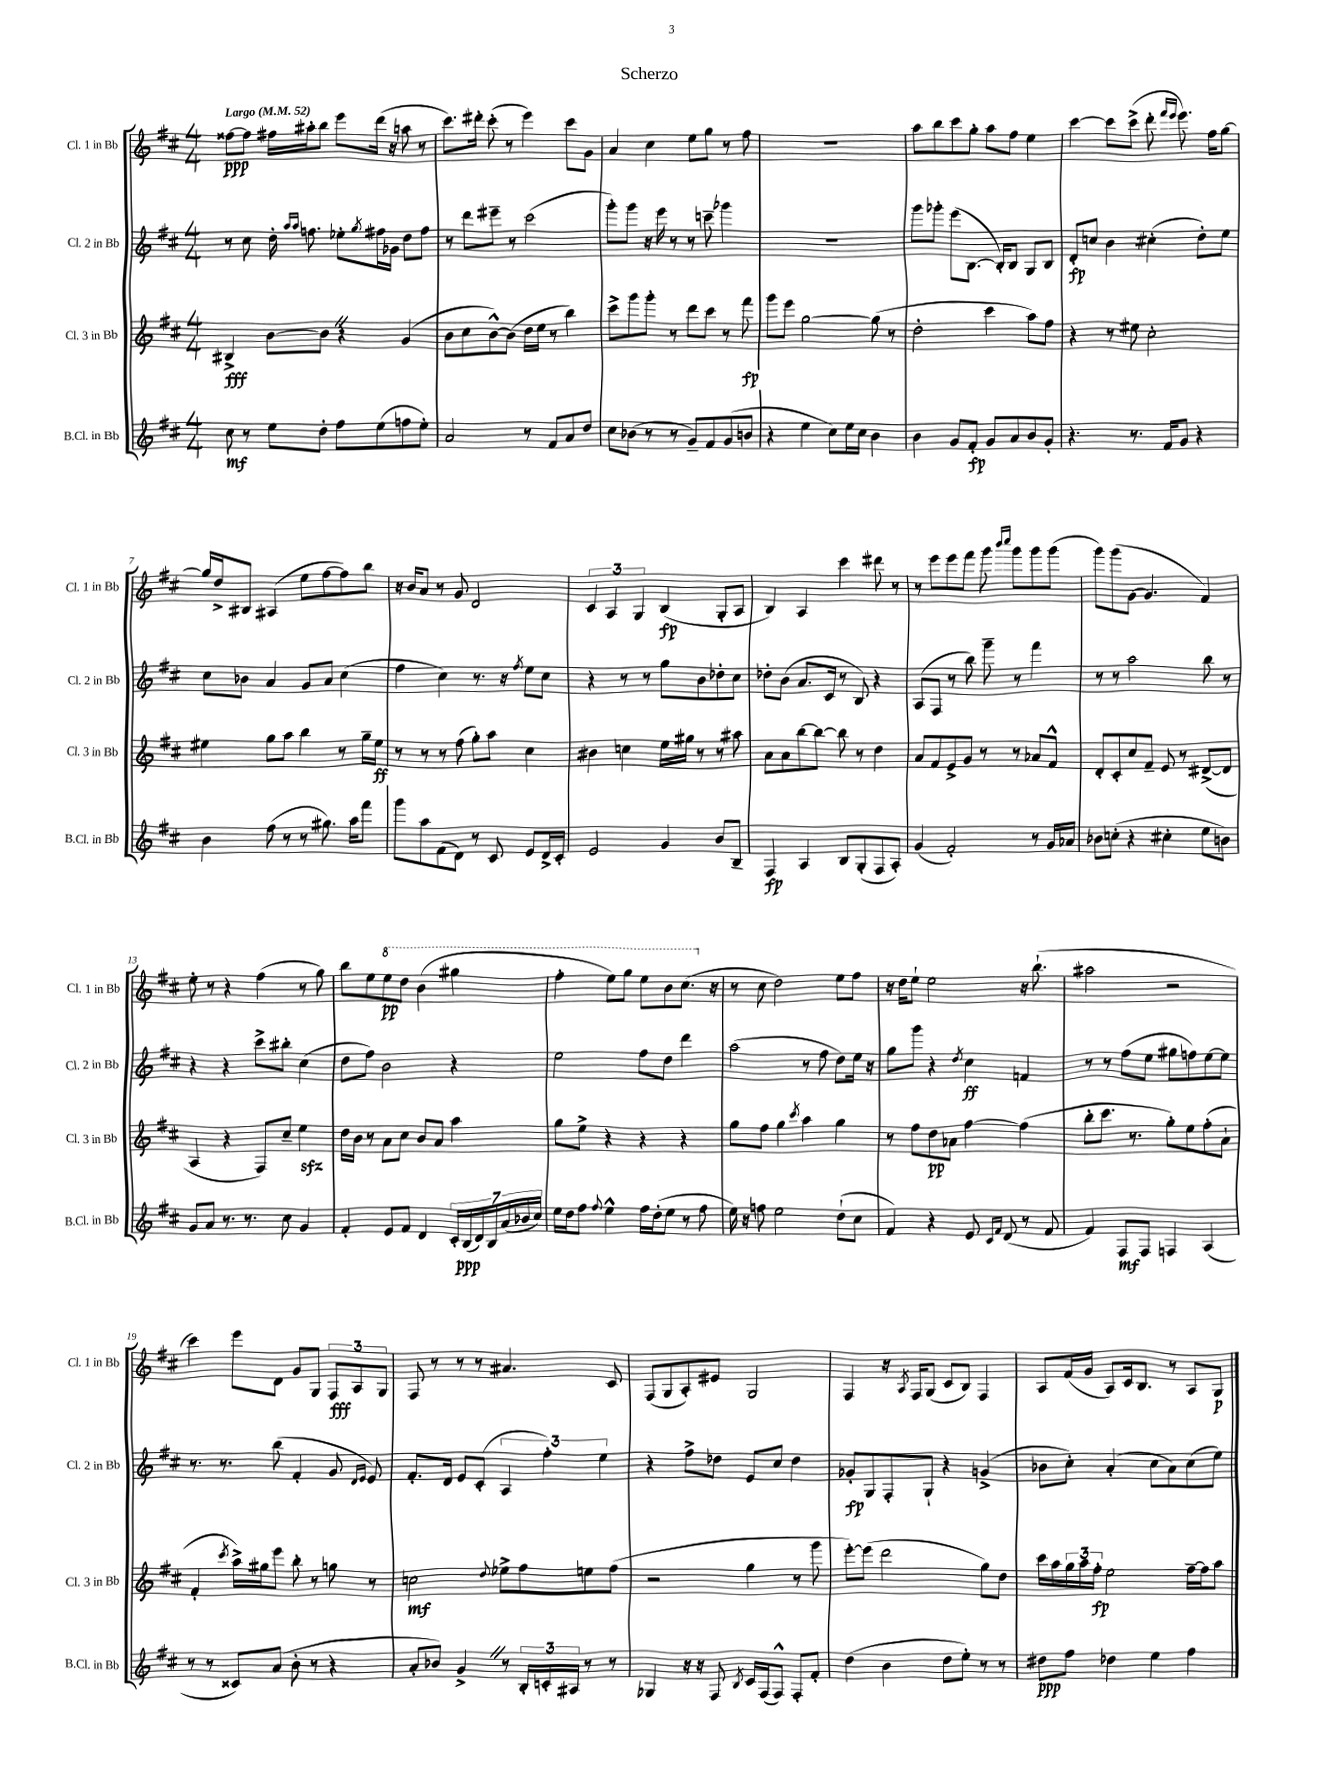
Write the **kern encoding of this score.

**kern	**dynam	**kern	**dynam	**kern	**dynam	**kern	**dynam
*part4	*part4	*part3	*part3	*part2	*part2	*part1	*part1
*staff4	*staff4	*staff3	*staff3	*staff2	*staff2	*staff1	*staff1
*I"B.Cl. in Bb	*	*I"Cl. 3 in Bb	*	*I"Cl. 2 in Bb	*	*I"Cl. 1 in Bb	*
*I'B.Cl. in Bb	*	*I'Cl. 3 in Bb	*	*I'Cl. 2 in Bb	*	*I'Cl. 1 in Bb	*
*clefG2	*	*clefG2	*	*clefG2	*	*clefG2	*
*k[f#c#]	*	*k[f#c#]	*	*k[f#c#]	*	*k[f#c#]	*
*M4/4	*	*M4/4	*	*M4/4	*	*M4/4	*
*MM52	*	*MM52	*	*MM52	*	*MM52	*
=1	=1	=1	=1	=1	=1	=1	=1
!	!	!	!	!	!	!LO:TX:a:B:t=Largo	!
8cc#\	mf	4B#X^/	fff	8r	.	[8ff##X\L	ppp
8r	.	.	.	8cc#\	.	8ff##\J]	.
8ee\L	.	[8b\L	.	16dd'\	.	16ff#X\LL	.
.	.	.	.	16qqaa/LL	.	.	.
.	.	.	.	16qqaa/JJ	.	.	.
.	.	.	.	8.ffn\	.	16aa#X'\J	.
8dd'\J	.	8bZ\J]	.	.	.	8bb\J	.
8ff#\L	.	4r	.	8ee-X'\L	.	8eee\L	.
.	.	.	.	8qgg/	.	.	.
(8ee\	.	.	.	16ff#X\L	.	(16ddd\Jk	.
.	.	.	.	16g-X\JJ	.	16r	.
8ffn\	.	(4g/	.	8dd\L	.	8aan\	.
8ee'\J)	.	.	.	8ff#\J	.	8r	.
=2	=2	=2	=2	=2	=2	=2	=2
2a/	.	8b\L	.	8r	.	8.ccc#\L)	.
.	.	8cc#\	.	8ddd\L	.	.	.
.	.	.	.	.	.	16ddd#X'\Jk	.
.	.	[8b^^\)	.	8eee#X~\J	.	(8ccc#'\	.
.	.	(8b\J]	.	8r	.	8r	.
8r	.	16dd\LL	.	(2ccc#\	.	4eee\)	.
.	.	16ee\JJ	.	.	.	.	.
8f#/L	.	8r	.	.	.	.	.
8a/	.	4bb\)	.	.	.	8ccc#\L	.
8dd/J	.	.	.	.	.	8g\J	.
=3	=3	=3	=3	=3	=3	=3	=3
8cc#\L	.	8ccc#^\L	.	8ggg'\L)	.	4a/	.
(8b-X\J	.	8ggg\	.	8ggg\J	.	.	.
8r	.	8ggg'\J	.	16r	.	4cc#\	.
.	.	.	.	16eee\	.	.	.
8r	.	8r	.	8r	.	.	.
8g~/L)	.	8ddd\L	.	8r	.	8ee\L	.
8f#/	.	8ccc#\J	.	8cccn~\	.	8gg\J	.
(8g/	.	8r	.	4ggg-X\	.	8r	.
8bn/J	.	8fff#\	fp	.	.	8ff#\	.
=4	=4	=4	=4	=4	=4	=4	=4
4r	.	8ggg\L	.	1r	.	1r	.
.	.	8eee\J	.	.	.	.	.
4ee\	.	[2gg\	.	.	.	.	.
8cc#\L)	.	.	.	.	.	.	.
16ee\L	.	.	.	.	.	.	.
16cc#\JJ	.	.	.	.	.	.	.
4b\	.	(8gg\]	.	.	.	.	.
.	.	8r	.	.	.	.	.
=5	=5	=5	=5	=5	=5	=5	=5
4b\	.	2dd'\	.	8ggg\L	.	8aa\L	.
.	.	.	.	8ggg-X'\J	.	8bb\	.
8g/L	.	.	.	(8eee\L	.	8ccc#\	.
8f#'/J	fp	.	.	[8.B\J	.	8gg'\J	.
8g/L	.	4ccc#\	.	.	.	8aa\L	.
.	.	.	.	16B'/KL])	.	.	.
8a/	.	.	.	8B/J	.	8ff#\J	.
8b/	.	8aa\L)	.	8G/L	.	4ee\	.
8g'/J	.	8ff#\J	.	8B/J	.	.	.
=6	=6	=6	=6	=6	=6	=6	=6
4.r	.	4r	.	8d'/L	fp	[4ccc#\	.
.	.	.	.	8ccn/J	.	.	.
.	.	8r	.	4b\	.	8ccc#\L]	.
8.r	.	8ee#X\	.	.	.	(8ccc#^\J	.
.	.	2cc#'\	.	(4cc#X'\	.	8ddd'\	.
16f#/KL	.	.	.	.	.	.	.
.	.	.	.	.	.	16qqfff#/LL	.
.	.	.	.	.	.	16qqeee/JJ	.
8g/J	.	.	.	.	.	8.eee\)	.
4r	.	.	.	8dd'\L)	.	.	.
.	.	.	.	.	.	16ff#\KL	.
.	.	.	.	8ee\J	.	[8gg\J	.
!!LO:LB:g=z
=7	=7	=7	=7	=7	=7	=7	=7
4b\	.	4ee#X\	.	8cc#\L	.	16gg/LL]	.
.	.	.	.	.	.	16dd^/J	.
.	.	.	.	8b-X\J	.	8B#X/J	.
(8ff#\	.	8gg\L	.	4a/	.	(4A#X/	.
8r	.	8aa\J	.	.	.	.	.
8r	.	4bb\	.	8g/L	.	8ee\L	.
8.gg#X\)	.	.	.	8a/J	.	[8ff#\	.
.	.	8r	.	(4cc#\	.	8ff#\])	.
16aa\KL	.	.	.	.	.	.	.
8fff#\J	.	16gg~\LL	.	.	.	8bb\J	.
.	.	16ee#\JJ	ff	.	.	.	.
=8	=8	=8	=8	=8	=8	=8	=8
8ggg\L	.	8r	.	4ff#\	.	16r	.
.	.	.	.	.	.	16b/KL	.
8aa\	.	8r	.	.	.	8a/J	.
(8f#\	.	8r	.	4cc#\)	.	8r	.
8d\J)	.	(8ff#\	.	.	.	8g/	.
8r	.	8gg'\L)	.	8.r	.	2d/	.
8c#/	.	8aa\J	.	.	.	.	.
.	.	.	.	16r	.	.	.
.	.	.	.	8qff#/	.	.	.
8e/L	.	4cc#\	.	8ee\L	.	.	.
16d^/L	.	.	.	8cc#\J	.	.	.
16c#'/JJ	.	.	.	.	.	.	.
=9	=9	=9	=9	=9	=9	=9	=9
2e/	.	4b#X\	.	4r	.	6c#/	.
.	.	.	.	.	.	6A/	.
.	.	4ccn\	.	8r	.	.	.
.	.	.	.	.	.	6G/	.
.	.	.	.	8r	.	.	.
4g/	.	16ee\LL	.	8gg\L	.	(4B/	fp
.	.	16gg#X\JJ	.	.	.	.	.
.	.	8r	.	8b\	.	.	.
8b/L	.	8r	.	8dd-X'\	.	8G'/L	.
8B~/J	.	8aa#X\	.	8cc#\J	.	8A/J	.
=10	=10	=10	=10	=10	=10	=10	=10
4F#/	fp	8a\L	.	8dd-X'\L	.	4B/)	.
.	.	8a\	.	(8b\J	.	.	.
4A/	.	[8bb\	.	8.a/L	.	4A/	.
.	.	8bb\J_	.	.	.	.	.
.	.	.	.	16c#/Jk	.	.	.
8B/L	.	8bb\]	.	8r	.	4ccc#\	.
(8G'/	.	8r	.	8B/)	.	.	.
8F#/	.	4dd\	.	4r	.	8ddd#X\	.
8A'/J)	.	.	.	.	.	8r	.
=11	=11	=11	=11	=11	=11	=11	=11
(4g/	.	8a/L	.	(8A/L	.	8r	.
.	.	8f#/	.	8F#/J	.	8eee\L	.
2f#'/)	.	8e^/	.	8r	.	8eee\	.
.	.	8g/J	.	8bb\)	.	8fff#\J	.
.	.	8r	.	8ggg~\	.	8ggg\	.
.	.	.	.	.	.	16qqbbb/LL	.
.	.	.	.	.	.	16qqcccc#/JJ	.
.	.	8r	.	8r	.	8ggg\L	.
8r	.	8a-X/L	.	4fff#\	.	8ggg\	.
16g/LL	.	8f#^^/J	.	.	.	(8ggg\J	.
16a-X/JJ	.	.	.	.	.	.	.
=12	=12	=12	=12	=12	=12	=12	=12
8b-X\L	.	8d'/L	.	8r	.	8ggg\L)	.
(8ccn'\J	.	8c#'/	.	8r	.	(8ggg\	.
4r	.	8cc#/	.	2aa\	.	[8g\J	.
.	.	8f#~/J	.	.	.	4.g/]	.
4cc#X'\	.	8e/	.	.	.	.	.
.	.	8r	.	.	.	.	.
8ee\L	.	([8d#X^/L	.	8bb\	.	4f#/)	.
8bn\J)	.	8d#/J]	.	8r	.	.	.
!!LO:LB:g=z
=13	=13	=13	=13	=13	=13	=13	=13
8g/L	.	4A/	.	4r	.	8ee'\	.
8a/J	.	.	.	.	.	8r	.
8.r	.	4r	.	4r	.	4r	.
8.r	.	.	.	.	.	.	.
.	.	8F#/L)	.	8ccc#^\L	.	(4ff#\	.
8cc#\	.	8cc#~/J	.	8bb#X'\J	.	.	.
4g/	.	4eezz\	.	(4cc#\	.	8r	.
.	.	.	.	.	.	8gg\)	.
=14	=14	=14	=14	=14	=14	=14	=14
4f#'/	.	16dd\LL	.	8dd\L	.	8bb\L	.
.	.	16b\JJ	.	.	.	.	.
.	.	8r	.	8ff#\J)	.	8ee\	.
*	*	*	*	*	*	*8va	*
8e/L	.	8a\L	.	2b\	.	8eee\	pp
8f#/J	.	8cc#\J	.	.	.	8ddd\J	.
4d/	.	8b/L	.	.	.	(4bb\	.
.	.	8a/J	.	.	.	.	.
28c#'/LL	.	4aa\	.	4r	.	4ggg#X\	.
(28B/	ppp	.	.	.	.	.	.
28d/)	.	.	.	.	.	.	.
28B/	.	.	.	.	.	.	.
(28a/	.	.	.	.	.	.	.
28b-X/	.	.	.	.	.	.	.
28cc#/JJ)	.	.	.	.	.	.	.
=15	=15	=15	=15	=15	=15	=15	=15
16ee\LL	.	8gg\L	.	2ee\	.	4fff#'\	.
16dd\J	.	.	.	.	.	.	.
8ff#\J	.	8ee^\J	.	.	.	.	.
8qqff#/	.	.	.	.	.	.	.
4ee^^\	.	4r	.	.	.	8eee\L)	.
.	.	.	.	.	.	8ggg\J	.
16ff#\LL	.	4r	.	8ff#\L	.	8eee\L	.
(16dd'\J	.	.	.	.	.	.	.
8ee\J	.	.	.	8dd\J	.	8bb\	.
8r	.	4r	.	4ddd\	.	(8.ccc#\J	.
8ff#\	.	.	.	.	.	.	.
*	*	*	*	*	*	*X8va	*
.	.	.	.	.	.	16r	.
=16	=16	=16	=16	=16	=16	=16	=16
16ee\)	.	8gg\L	.	(2aa\	.	8r	.
16r	.	.	.	.	.	.	.
8ffn\	.	8ff#\J	.	.	.	8cc#\	.
2ee\	.	4gg\	.	.	.	2dd\)	.
.	.	8qccc#/	.	.	.	.	.
.	.	4aa\	.	8r	.	.	.
.	.	.	.	8ff#\	.	.	.
(8dd`\L	.	4gg\	.	8dd\L)	.	8ee\L	.
8cc#\J	.	.	.	16ee\Jk	.	8ff#\J	.
.	.	.	.	16r	.	.	.
=17	=17	=17	=17	=17	=17	=17	=17
4f#/)	.	8r	.	8gg\L	.	16r	.
.	.	.	.	.	.	16dd\KL	.
.	.	8ff#\L	.	8ggg\J	.	8ee`\J	.
4r	.	8dd\	pp	4r	.	2ee\	.
.	.	8a-X\J	.	.	.	.	.
.	.	.	.	8qdd/	.	.	.
8e/	.	[4ff#\	.	4cc#\	ff	.	.
16qqc#/LL	.	.	.	.	.	.	.
16qqf#/JJ	.	.	.	.	.	.	.
(8d/	.	.	.	.	.	.	.
8r	.	(4ff#\]	.	4fn/	.	16r	.
.	.	.	.	.	.	(8.bb`\	.
8f#/	.	.	.	.	.	.	.
=18	=18	=18	=18	=18	=18	=18	=18
4f#/)	.	8bb'\L	.	8r	.	2aa#X\	.
.	.	8.ccc#\J	.	8r	.	.	.
8F#/L	mf	.	.	(8ff#\L	.	.	.
.	.	8.r	.	.	.	.	.
8F#/J	.	.	.	8ee\J	.	.	.
4Fn/	.	8gg'\L)	.	8gg#X\L	.	2r	.
.	.	8ee\	.	8ffn\)	.	.	.
(4A/	.	(8ff#'\	.	[8ee\	.	.	.
.	.	8a`\J	.	8ee\J]	.	.	.
!!LO:LB:g=z
=19	=19	=19	=19	=19	=19	=19	=19
8r	.	4f#'/	.	8.r	.	4ccc#\)	.
8r	.	.	.	.	.	.	.
.	.	.	.	8.r	.	.	.
.	.	8qccc#/	.	.	.	.	.
8c##X/L)	.	16aa^\LL)	.	.	.	8eee\L	.
.	.	16gg#X\J	.	.	.	.	.
(8a/J	.	8eee\J	.	(8bb\	.	8d\J	.
8b'\	.	8bb'\	.	4f#'/	.	8g/L	.
8r	.	8r	.	.	.	8G/J	.
4r	.	8ggn\	.	8g/	.	12F#/L	fff
.	.	.	.	.	.	12A/	.
.	.	.	.	16qqd/LL	.	.	.
.	.	.	.	16qqe/JJ	.	.	.
.	.	8r	.	8e/)	.	.	.
.	.	.	.	.	.	12G/J	.
=20	=20	=20	=20	=20	=20	=20	=20
8a'/L	.	2ccn\	mf	8.f#'/L	.	8F#/	.
8b-X/J)	.	.	.	.	.	8r	.
.	.	.	.	16d/Jk	.	.	.
4g^Z/	.	.	.	8e/L	.	8r	.
.	.	.	.	(8c#'/J	.	8r	.
.	.	8qqdd/	.	.	.	.	.
8r	.	8ee-X^\L	.	6A/	.	4.a#X/	.
24B'/LL	.	8ff#\	.	.	.	.	.
24cn'/	.	.	.	6ff#'\)	.	.	.
24A#X/JJ	.	.	.	.	.	.	.
8r	.	8een\	.	.	.	.	.
.	.	.	.	6ee\	.	.	.
8r	.	(8ff#\J	.	.	.	8c#/	.
=21	=21	=21	=21	=21	=21	=21	=21
4G-X/	.	2r	.	4r	.	(8F#/L	.
.	.	.	.	.	.	8G/	.
16r	.	.	.	8ff#^\L	.	8A'/)	.
16r	.	.	.	.	.	.	.
8F#/	.	.	.	8dd-X\J	.	8e#X/J	.
8qB/	.	.	.	.	.	.	.
16c#/LL	.	4gg\	.	8e/L	.	2G/	.
(16F#/J	.	.	.	.	.	.	.
8F#^^/J)	.	.	.	8cc#/J	.	.	.
8F#'/L	.	8r	.	4dd-\	.	.	.
8f#'/J	.	8ggg\	.	.	.	.	.
=22	=22	=22	=22	=22	=22	=22	=22
(4dd\	.	[8eee'\L)	.	8g-X'/L	fp	4F#/	.
.	.	(8eee\J]	.	8G/	.	.	.
4b\	.	2ddd\	.	8F#'/	.	16r	.
.	.	.	.	.	.	8qA/	.
.	.	.	.	.	.	16F#/KL	.
.	.	.	.	8G`/J	.	(8G/J	.
8dd\L	.	.	.	4r	.	8c#/L	.
8ee'\J)	.	.	.	.	.	8B/J)	.
8r	.	8gg\L)	.	(4gn^/	.	4F#/	.
8r	.	8dd\J	.	.	.	.	.
=23	=23	=23	=23	=23	=23	=23	=23
8dd#X\L	ppp	16ccc#\LL	.	8b-X\L	.	8A/L	.
.	.	16aa\	.	.	.	.	.
8ff#\J	.	24gg\	.	8cc#'\J)	.	(16f#/L	.
.	.	24aa\	.	.	.	.	.
.	.	.	.	.	.	16g/JJ	.
.	.	24ff#'\JJ	fp	.	.	.	.
4dd-X\	.	2ee\	.	(4a'/	.	8A/L)	.
.	.	.	.	.	.	16c#/k	.
.	.	.	.	.	.	8.B/J	.
4ee\	.	.	.	8cc#\L	.	.	.
.	.	.	.	8a\)	.	8r	.
4ff#\	.	[16ff#~\LL	.	(8cc#\	.	8A/L	.
.	.	16ff#\J]	.	.	.	.	.
.	.	8aa\J	.	8ee\J)	.	8G/J	p
==	==	==	==	==	==	==	==
*-	*-	*-	*-	*-	*-	*-	*-
